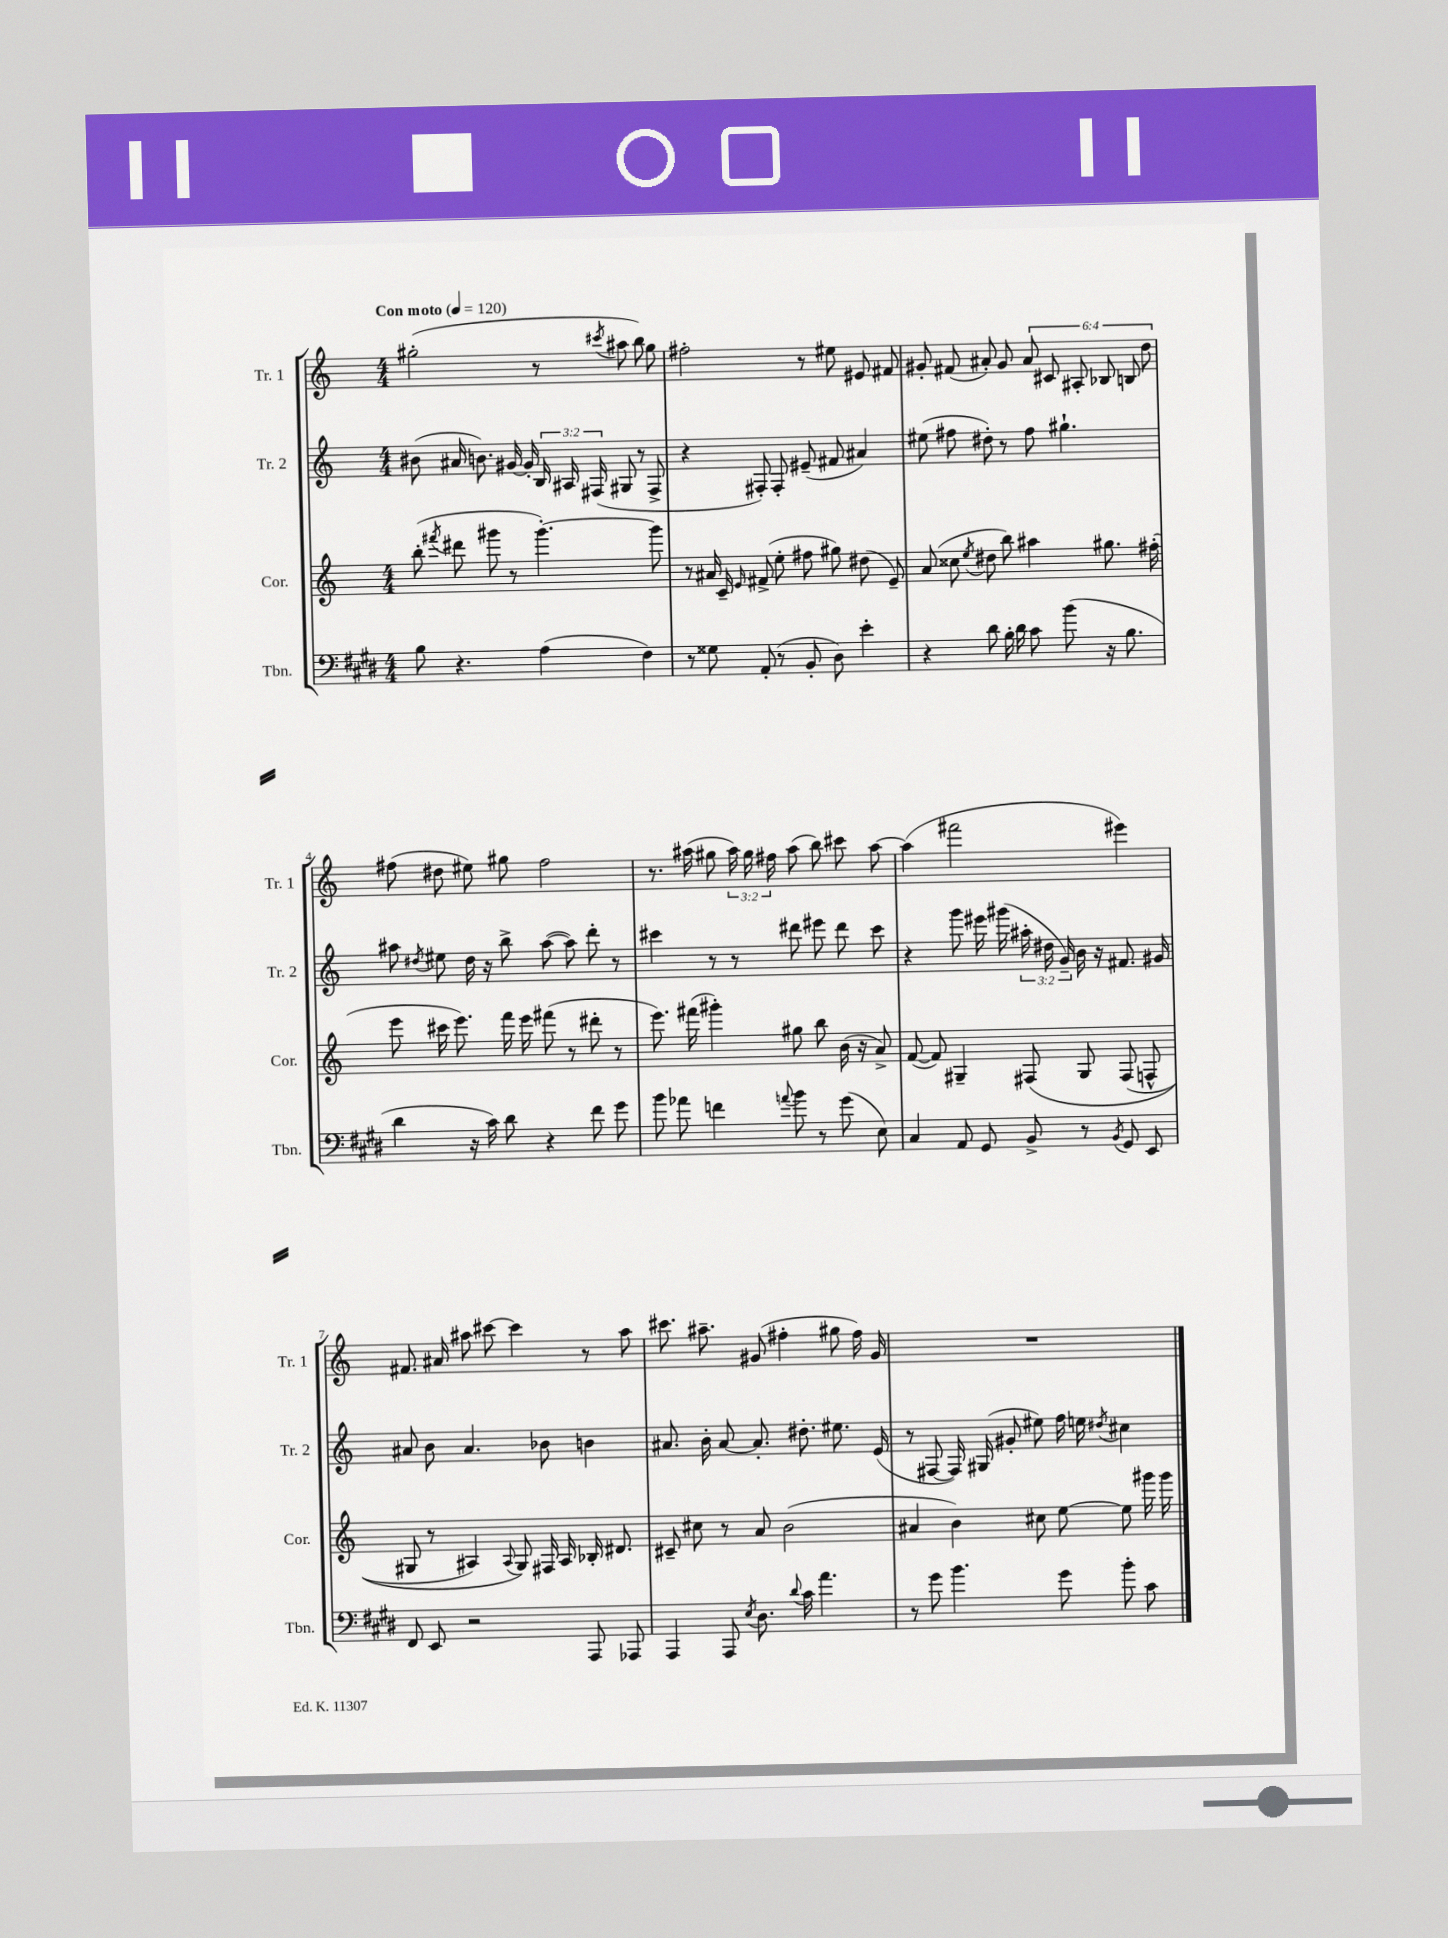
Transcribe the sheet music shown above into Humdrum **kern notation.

**kern	**kern	**kern	**kern
*part4	*part3	*part2	*part1
*staff4	*staff3	*staff2	*staff1
*I"Tbn.	*I"Cor.	*I"Tr. 2	*I"Tr. 1
*I'Tbn.	*I'Cor.	*I'Tr. 2	*I'Tr. 1
*clefF4	*clefG2	*clefG2	*clefG2
*k[f#c#g#d#]	*k[]	*k[]	*k[]
*M4/4	*M4/4	*M4/4	*M4/4
*MM120	*MM120	*MM120	*MM120
=1	=1	=1	=1
!	!	!	!LO:TX:a:B:t=Con moto
8B\	(8bb'\	(8b#X\	(2gg#X'\
.	8qfff#X/	.	.
4.r	8ddd#X\	16a#X/	.
.	.	8.bn\)	.
.	8ggg#X\	.	.
.	8r	[16g#X/	.
.	.	16g#'/]	.
(4A\	[4.ggg#'\)	24B/	8r
.	.	24A#X/	.
.	.	(24F#X/	.
.	.	.	8qccc#X/
.	.	8G#X/	8aa#X\
4F#\)	.	8r	8bb\)
.	8ggg#\]	8F#^/	8gg#\
=2	=2	=2	=2
8r	8r	4r	2ff#X'\
8G##X\	16a#X/	.	.
.	16c~/	.	.
.	16qqe/	.	.
(8AA'/	(8f#X^/	8F#X'/)	.
8r	8ee'\	8F#'/	.
8BB'/	8ff#X\	(8e#X~/	8r
8D#\)	8gg#X\)	8f#X/	8ee#X\
4e'\	(8dd#X\	4a#X/)	8e#X/
.	8e~/)	.	8f#X/
=3	=3	=3	=3
4r	(8a/	(8ee#X\	8g#X'/
.	8cc##X\	8ff#X\	(8f#X/
.	8qee/	.	.
8d#\	8dd#X\	8dd#X'\)	8a#X'/)
16B'\	8bb\)	8r	8g#/
16d#\	.	.	.
8c#\	4aa#X\	8ff#\	12a#/
.	.	.	12c#X/
(8b\	.	4.gg#X`\	.
.	.	.	12A#X'/
16r	8.gg#X\	.	12B-X/
8.B\	.	.	.
.	.	.	12Bn/
.	.	.	12dd\
.	(16ff#X'\	.	.
!!LO:LB:g=z
=4	=4	=4	=4
4d#\	8eee\	8aa#X\	(8ff#X\
.	.	8qdd#X/	.
.	16ccc#X\	8ee#X\	8dd#X\
.	8.eee\)	.	.
16r	.	16dd#\	8ee#X\)
16c#\)	.	16r	.
8d#\	16fff\	8bb^\	8gg#X\
.	16eee\	.	.
4r	(8fff#X\	([8aa#\	2ff#\
.	8r	8aa#\])	.
8f#\	8ddd#X'\	8ddd'\	.
8g#\	8r	8r	.
=5	=5	=5	=5
8b\	8.eee\)	4ccc#X\	8.r
8a-X\	.	.	.
.	(16fff#X\	.	(16aa#X\
4fn\	4ggg#X'\)	8r	8gg#X\
.	.	8r	24aa#\)
.	.	.	24gg#\
.	.	.	24ff#X\
8qqan/	.	.	.
8b\	8gg#X\	8ddd#X\	(8aa#\
8r	8bb\	8eee#X\	8bb\)
(8g#\	(16b\	8ddd#\	8ccc#X\
.	16r	.	.
8E\)	8a^/)	8ccc#\	[8aa#\
=6	=6	=6	=6
4C#/	([8f/	4r	(4aa#\]
.	8f/])	.	.
8AA/	4G#X~/	8ggg\	2fff#X\
8GG#/	.	16eee#X\	.
.	.	(16ggg#X\	.
8BB^/	(8F#X/	24aa#X'\	.
.	.	24dd#X\	.
.	.	24g~/)	.
8r	8G#/	16b\	.
.	.	16r	.
8qBB/	.	.	.
8GG#/	(8F#/	8.f#X/	4eee#X\)
8EE/	8Fn^^/	.	.
.	.	16g#X/	.
!!LO:LB:g=z
=7	=7	=7	=7
8FF#/	8G#X/	8a#X/	8.f#X/
8EE/	8r	8b\	.
.	.	.	16a#X/
2r	4A#X/)	4.a#/	8aa#X\
.	.	.	[8ccc#X\
.	8qqA#/	.	.
.	8G#/)	.	4ccc#\]
.	16F#X/	8b-X\	.
.	16A#/	.	.
8AAA/	16B-X'/	4bn\	8r
.	8.d#X/	.	.
8AAA-X/	.	.	8aa#\
=8	=8	=8	=8
4AAA/	8c#X~/	8.a#X/	8.ccc#X\
.	8cc#X\	.	.
.	.	16b'\	8.aa#X~\
8AAA/	8r	[8a#/	.
8qE/	.	.	.
8.D#\	8a/	8.a#'/]	(8g#X/
.	(2b\	.	4ff#X'\
8qqd#/	.	.	.
16c#\	.	8.dd#X'\	.
4.a\	.	.	.
.	.	8.ee#X\	8gg#X\
.	.	.	16ff#\)
.	.	(16e/	16g#/
=9	=9	=9	=9
8r	4a#X/	8r	1r
8g#\	.	[8F#X/	.
4.b\	4b\)	16F#/])	.
.	.	(16G#X/	.
.	.	8g#X'/	.
.	8cc#X\	8ee#X\)	.
8g#\	[8ee\	16ff\	.
.	.	16een\	.
.	.	8qdd#X/	.
8b'\	8ee\]	4cc#X\	.
8c#\	16ggg#X\	.	.
.	16ggg#\	.	.
==	==	==	==
*-	*-	*-	*-
